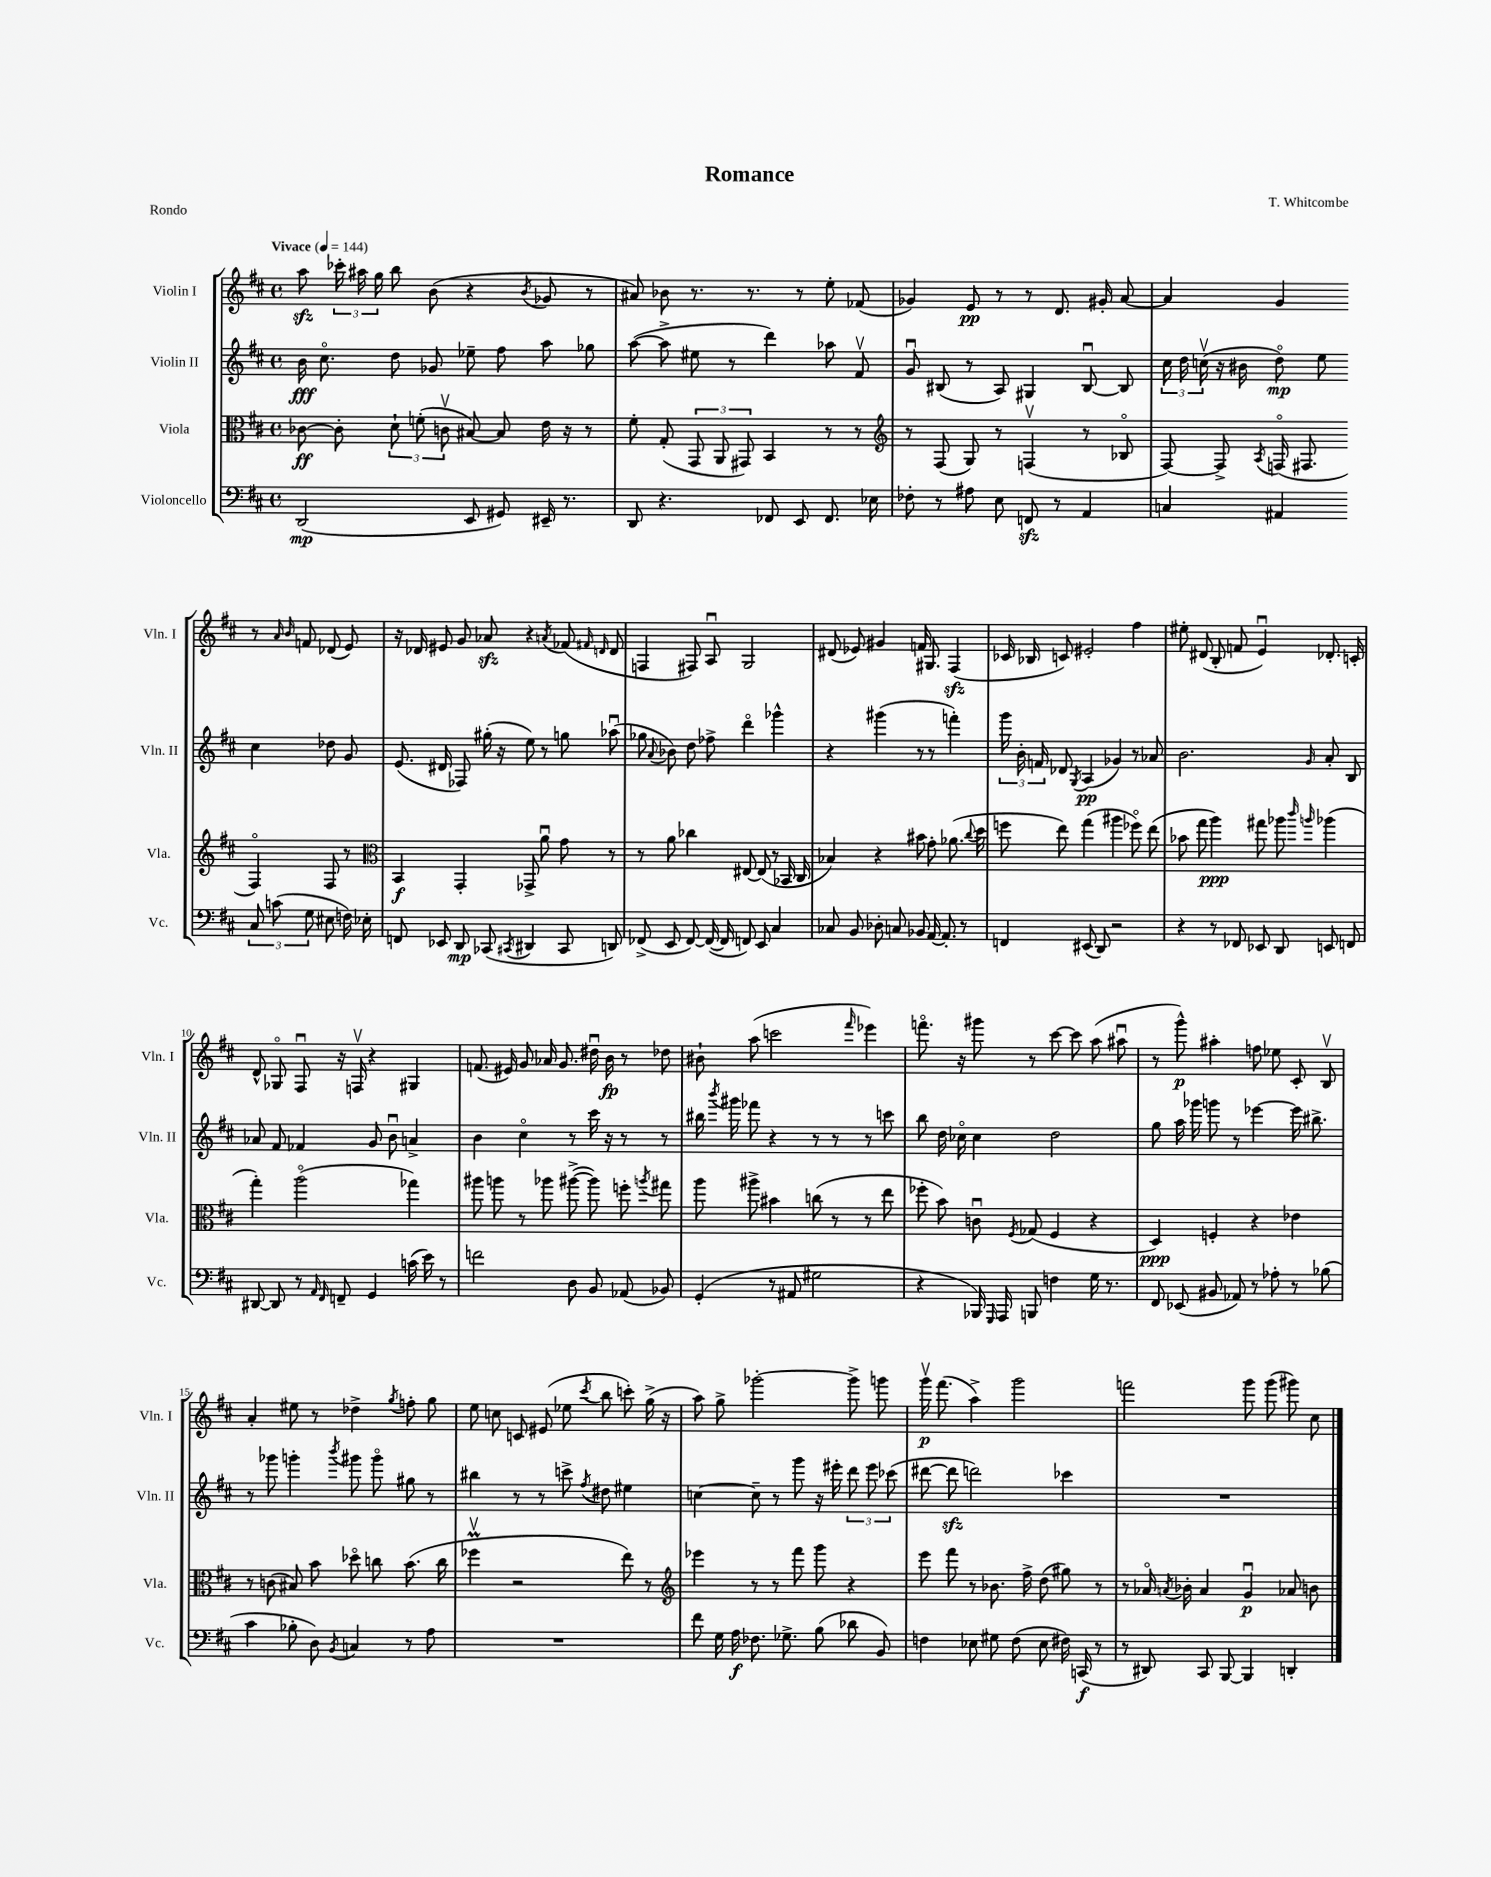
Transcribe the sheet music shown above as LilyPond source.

\header { title = "Romance" composer = "T. Whitcombe" piece = "Rondo" }
<<
\new StaffGroup <<
\new Staff = "s0" \with { instrumentName = "Violin I" shortInstrumentName = "Vln. I" } {
    \clef treble \key d \major \defaultTimeSignature \time 4/4 \tempo "Vivace" 4 = 144
    \autoBeamOff a''8\sfz \tuplet 3/2 { ces'''16-. ais''16 g''16 } b''8 b'8( r4 \acciaccatura { b'8 } ges'8 r8 |
    ais'8) bes'8 r8. r8. r8 e''8-. fes'8( |
    ges'4) e'8\pp r8 r8 d'8. gis'16-. a'8~ |
    a'4 g'4 r8 \grace { a'16 b'16 } f'8 des'8( e'8) |
    r16 des'16 eis'8 g'8 aes'8\sfz r4 \acciaccatura { a'8 } fes'8( \grace { fis'16 d'16 } d'8 |
    f4 fis8) a8\downbow g2 |
    dis'8( ees'8) gis'4 f'16 gis8. fis4\sfz( |
    ces'16 bes16 c'8) eis'2-. fis''4 |
    eis''8-. dis'8( b8-. f'8 e'4\downbow) des'8.-. c'16-. |
    d'8-^ ges8\flageolet fis8\downbow r16 f16\upbow r4 gis4 |
    f'8.( eis'16) g'8 aes'16 g'8. dis''16\downbow b'16\fp r8 des''8 |
    bis'8-! a''8( c'''2 \grace { fis'''16 } ees'''4) |
    f'''8.\flageolet r16 gis'''8 r8 cis'''8~ cis'''8 a''8( ais''8\downbow |
    r8 g'''8-^\p) ais''4-. f''8 ees''8 cis'8-. b8\upbow |
    a'4-. eis''8 r8 des''4-> \acciaccatura { g''8 } f''8-. g''8 |
    e''8 c''8 c'8 eis'8( ees''8 \acciaccatura { cis'''8 } b''8 c'''8-.) g''16->( r16 |
    a''8) g''8-> ges'''2~-. ges'''8-> g'''8 |
    g'''16\upbow\p fis'''8.( a''4->) g'''2 |
    f'''2 g'''8 g'''8( gis'''8) cis''8 \bar "|." |
}
\new Staff = "s1" \with { instrumentName = "Violin II" shortInstrumentName = "Vln. II" } {
    \clef treble \key d \major \defaultTimeSignature \time 4/4
    \autoBeamOff b'16\fff cis''8.\flageolet d''8 ges'8 ees''8-- fis''8 a''8 ges''8 |
    a''8~( a''8-> eis''8 r8 d'''4) aes''8 fis'8\upbow |
    g'8\downbow bis8( r8 a8) gis4 bis8~\downbow bis8 |
    \tuplet 3/2 { cis''16 d''16 c''16\upbow( } r16 bis'16 d''8\flageolet\mp) e''8 c''4 des''8 g'8 |
    e'8.( dis'16 fes8) gis''16-.( r16 e''8) r8 g''8 aes''8\downbow( |
    ges''8 \appoggiatura { a'8 } bes'8) d''8 fes''8-> d'''4\flageolet ges'''4-^ |
    r4 gis'''4( r8 r8 f'''4-.) |
    \tuplet 3/2 { g'''16 b'16-. f'16 } des'8 \acciaccatura { g8 } a4\pp( ges'4) r8 aes'8 |
    b'2. \grace { g'16 } a'8-. b8 |
    aes'8 fis'8 fes'4 g'8 b'8\downbow a'4-> |
    b'4 cis''4\flageolet r8 cis'''16 r16 r8 r8 |
    bis''16 \acciaccatura { b'''8 } gis'''16 fes'''8 r4 r8 r8 r8 c'''8 |
    b''8 d''16 ces''16\flageolet ces''4 d''2 |
    g''8 a''16 ges'''16 g'''8 r8 ees'''4~ ees'''16 bis''8.-> |
    r8 ges'''8 g'''4-. \acciaccatura { b'''8 } gis'''8 gis'''8\flageolet gis''8 r8 |
    bis''4 r8 r8 c'''8-> \acciaccatura { fis''8 } dis''8 eis''4 |
    c''4~ c''8-- r8 g'''8 r16 eis'''16-. \tuplet 3/2 { d'''8 eis'''8 ces'''8( } |
    dis'''8~ dis'''8\sfz d'''2) ces'''4 |
    R1 \bar "|." |
}
\new Staff = "s2" \with { instrumentName = "Viola" shortInstrumentName = "Vla." } {
    \clef alto \key d \major \defaultTimeSignature \time 4/4
    \autoBeamOff ces'8~\ff ces'8-. \tuplet 3/2 { d'8-! f'8-.( c'8\upbow } bis8~) bis8 e'16 r16 r8 |
    fis'8-. g8-.( \tuplet 3/2 { g,8 a,8 gis,8) } b,4 r8 r8 |
    \clef treble r8 fis8( g8) r8 f4\upbow( r8 bes8\flageolet |
    fis8~) fis8-> \acciaccatura { a8 } f16\flageolet( fis8. fis4\flageolet) fis8 r8 |
    \clef alto b,4\f g,4-. ges,8-> a'8\downbow g'8 r8 |
    r8 a'8 ces''4 eis8~ eis8( r8 bes,16 cis16 |
    bes4) r4 bis'8 g'8-. aes'8.( \appoggiatura { cis''8 } d''16 |
    f''8 e''8) g''4( ais''4 fes''8\flageolet) e''8( |
    bes'8 g''8 a''4\ppp) gis''8 aes''8 \grace { cis'''16 a''16 } aes''4( |
    g''4-.) a''2\flageolet( ges''4) |
    ais''8 a''8 r8 aes''8 ais''8~->( ais''8) f''8-. \acciaccatura { a''8 } gis''8 |
    a''8 ais''8-> bis'4 c''8( r8 r8 e''8 |
    fes''8-. b'8) c'8\downbow \acciaccatura { fis8 } ges8( fis4 r4 |
    d4\ppp) f4-. r4 ees'4 |
    r8 c'8( bis8) b'8 des''8\flageolet c''8 b'8.( c''16 |
    fes''4\upbow\prall r2 e''8) r8 |
    \clef treble ees'''4 r8 r8 fis'''8 g'''8 r4 |
    e'''8 fis'''8 r8 bes'8. fis''16-> d''8( gis''8) r8 |
    r8 aes'16\flageolet \acciaccatura { a'8 } bes'16-. a'4 g'4\downbow\p aes'8 b'8 \bar "|." |
}
\new Staff = "s3" \with { instrumentName = "Violoncello" shortInstrumentName = "Vc." } {
    \clef bass \key d \major \defaultTimeSignature \time 4/4
    \autoBeamOff d,2\mp( e,8 gis,8) eis,16-- r8. |
    d,8 r4. fes,8 e,8 fes,8. ees16 |
    fes8-. r8 ais8 e8 f,8\sfz r8 a,4 |
    c4 ais,4 \tuplet 3/2 { c8 c'8( g8 } eis8 f16) ees16-. |
    f,8 ees,8 d,8\mp ces,8( \acciaccatura { cis,8 } dis,4 cis,8 d,8) |
    fes,8->( e,8 fes,8~) fes,16~( fes,16 f,8) e,8 cis4 |
    ces8 b,8 des8-. c8 bes,8 a,16~ a,8.-. r8 |
    f,4 eis,8( d,8) r2 |
    r4 r8 fes,8 ees,8 d,8 e,8 f,8 |
    dis,8~ dis,8 r8 \grace { a,16 fis,16 } f,8-- g,4 c'16( e'16) r8 |
    f'2 d8 b,8 aes,8( bes,8) |
    g,4-.( r8 ais,8 gis2 |
    r4 bes,,16) \grace { g,,16 } a,,16 b,,8 f4 g16 r8. |
    fis,8 ees,8( bis,8 aes,8) r8 aes8-. r8 bes8( |
    cis'4 bes8-. d8) \acciaccatura { b,8 } c4 r8 a8 |
    R1 |
    fis'8 g16 a16\f fes8. ges8.-> b8( des'8 b,8) |
    f4 ees8 gis8 f8( ees8 fis16) c,16\f( r8 |
    r8 dis,8) cis,8 b,,8~ b,,4 d,4-. \bar "|." |
}
>>
>>
